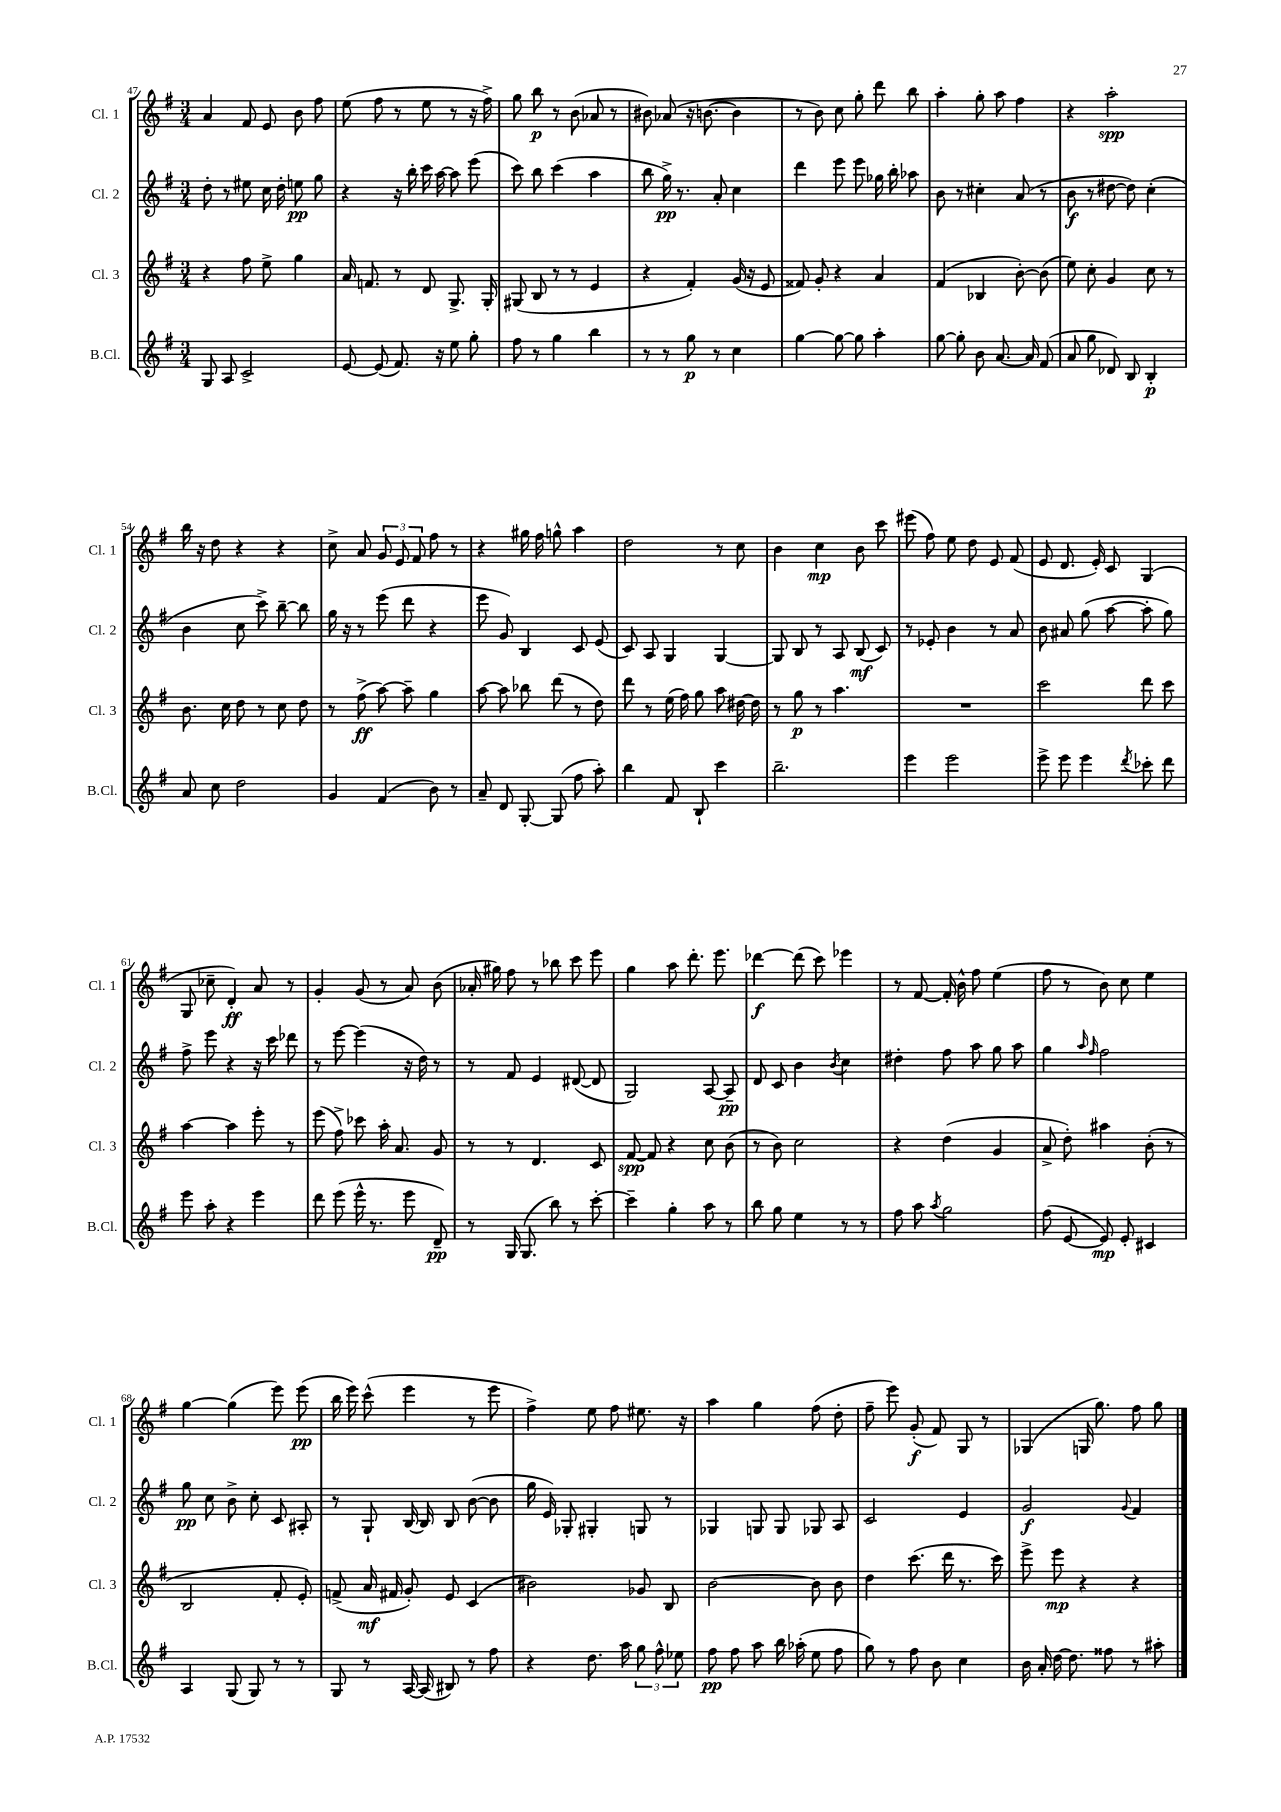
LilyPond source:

<<
\new StaffGroup <<
\new Staff = "s0" \with { instrumentName = "Cl. 1" shortInstrumentName = "Cl. 1" } {
    \clef treble \key g \major \numericTimeSignature \time 3/4
    \autoBeamOff a'4 fis'8 e'8 b'8 fis''8 |
    e''8( fis''8 r8 e''8 r8 r16 fis''16->) |
    g''8 b''8\p r8 b'8( aes'8 r8 |
    bis'8) aes'8( r16 b'8.~ b'4 |
    r8 b'8) c''8 g''8-. d'''8 b''8 |
    a''4-. g''8-. a''8 fis''4 |
    r4 a''2-.\spp |
    b''16 r16 d''8 r4 r4 |
    c''8-> a'8 \tuplet 3/2 { g'8 e'8 fis'8 } fis''8 r8 |
    r4 gis''16 fis''16 g''8-^ a''4 |
    d''2 r8 c''8 |
    b'4 c''4\mp b'8 c'''8 |
    eis'''8( fis''8) e''8 d''8 e'8 fis'8( |
    e'8 d'8. e'16-.) c'8 g4( |
    g8 ces''8-- d'4-.\ff) a'8 r8 |
    g'4-. g'8( r8 a'8) b'8( |
    aes'16-. gis''16) fis''8 r8 bes''8 c'''8 e'''8 |
    g''4 a''8 d'''8.-. e'''8. |
    des'''4~\f des'''8( c'''8) ees'''4 |
    r8 fis'8~ fis'16-. b'16-^ fis''8 e''4( |
    fis''8 r8 b'8) c''8 e''4 |
    g''4~ g''4( e'''8) e'''8\pp( |
    b''16 e'''16) c'''8-^( e'''4 r8 e'''8 |
    fis''4->) e''8 fis''8 eis''8. r16 |
    a''4 g''4 fis''8( d''8-. |
    fis''8-- e'''8) g'8-.\f( fis'8) g8 r8 |
    ges4( g16 g''8.) fis''8 g''8 \bar "|." |
}
\new Staff = "s1" \with { instrumentName = "Cl. 2" shortInstrumentName = "Cl. 2" } {
    \clef treble \key g \major \numericTimeSignature \time 3/4
    \autoBeamOff d''8-. r8 eis''8 c''16 d''16-. e''8\pp g''8 |
    r4 r16 b''16-. c'''16 a''16~ a''8 e'''8( |
    c'''8) b''8 c'''4( a''4 |
    b''8 g''16->\pp) r8. a'8-. c''4 |
    d'''4 e'''8 e'''8 ges''16 b''16-. aes''8 |
    b'8 r8 cis''4-. a'8( r8 |
    b'8\f r8 dis''8~ dis''8) c''4-.( |
    b'4 c''8 c'''8->) b''8~-- b''8 |
    g''16 r16 r8 e'''8( d'''8 r4 |
    e'''8 g'8) b4 c'8 e'8( |
    c'8) a8 g4 g4~ |
    g8 b8 r8 a8 b8\mf( c'8) |
    r8 ees'8-. b'4 r8 a'8 |
    b'8 ais'8 g''8( a''8~ a''8-. g''8) |
    fis''8-> e'''8 r4 r16 c'''16 des'''8 |
    r8 e'''8~ e'''4( r16 d''16) r8 |
    r8 fis'8 e'4 dis'8~( dis'8 |
    g2) a8~ a8--\pp |
    d'8 c'8 b'4 \acciaccatura { b'8 } c''4 |
    dis''4-. fis''8 a''8 g''8 a''8 |
    g''4 \grace { a''16 fis''16 } fis''2 |
    g''8\pp c''8 b'8-> c''8-. c'8 ais8-. |
    r8 g8-! b16~ b16 b8 b'8~( b'8 |
    g''16 e'16) ges8-. gis4-. g8 r8 |
    ges4 g8 g8 ges8 a8 |
    c'2 e'4 |
    g'2\f \appoggiatura { g'8 } fis'4 \bar "|." |
}
\new Staff = "s2" \with { instrumentName = "Cl. 3" shortInstrumentName = "Cl. 3" } {
    \clef treble \key g \major \numericTimeSignature \time 3/4
    \autoBeamOff r4 fis''8 e''8-> g''4 |
    a'16 f'8. r8 d'8 g8.-> g16-. |
    gis8( b8 r8 r8 e'4 |
    r4 fis'4-.) g'16( r16 e'8 |
    fisis'8) g'8-. r4 a'4 |
    fis'4( bes4 b'8~-.) b'8( |
    e''8) c''8-. g'4 c''8 r8 |
    b'8. c''16 d''8 r8 c''8 d''8 |
    r8 fis''8->\ff( a''8~) a''8-- g''4 |
    a''8~ a''8 bes''8 d'''8( r8 d''8) |
    d'''8 r8 e''16( fis''16) g''8 a''8 dis''16~ dis''16 |
    r8 g''8\p r8 a''4. |
    R2. |
    c'''2 d'''8 c'''8 |
    a''4~ a''4 e'''8-. r8 |
    e'''8( fis''8->) ces'''8 a''16-. a'8. g'8 |
    r8 r8 d'4. c'8 |
    fis'8~\spp fis'8 r4 c''8 b'8( |
    r8 b'8) c''2 |
    r4 d''4( g'4 |
    a'8-> d''8-.) ais''4 b'8-.( r8 |
    b2 fis'8-. e'8-.) |
    f'8->( a'16\mf fis'16 g'8-.) e'8 c'4( |
    bis'2) ges'8 b8 |
    b'2~ b'8 b'8 |
    d''4 c'''8.( d'''16 r8. c'''16) |
    e'''8-> e'''8\mp r4 r4 \bar "|." |
}
\new Staff = "s3" \with { instrumentName = "B.Cl." shortInstrumentName = "B.Cl." } {
    \clef treble \key g \major \numericTimeSignature \time 3/4
    \autoBeamOff g8 a8 c'2-> |
    e'8~ e'8( fis'8.) r16 e''8 g''8-. |
    fis''8 r8 g''4 b''4 |
    r8 r8 g''8\p r8 c''4 |
    g''4~ g''8~ g''8 a''4-. |
    g''8~ g''8-. b'8 a'8.~ a'16 fis'8( |
    a'8 g''8 des'8) b8 b4-.\p |
    a'8 c''8 d''2 |
    g'4 fis'4( b'8) r8 |
    a'8-- d'8 g8~-. g8( fis''8 a''8-.) |
    b''4 fis'8 b8-! c'''4 |
    b''2.-- |
    e'''4 e'''2 |
    e'''8-> e'''8 e'''4 \acciaccatura { d'''8 } ces'''8-. d'''8 |
    e'''8 a''8-. r4 e'''4 |
    d'''8 e'''8( e'''16-^ r8. e'''8 d'8--\pp) |
    r8 g16 g8.( b''8) r8 c'''8~-. |
    c'''4-- g''4-. a''8 r8 |
    b''8 g''8 e''4 r8 r8 |
    fis''8 a''8 \acciaccatura { a''8 } g''2 |
    fis''8( e'8~ e'8\mp) e'8-. cis'4 |
    a4 g8( g8) r8 r8 |
    g8 r8 a16~ a16( bis8) r8 fis''8 |
    r4 d''8. a''16 \tuplet 3/2 { g''8 fis''8-^ ees''8 } |
    fis''8\pp fis''8 a''8 b''16 aes''16-.( e''8 fis''8 |
    g''8) r8 fis''8 b'8 c''4 |
    b'16 a'16-. d''16~ d''8. fisis''8 r8 ais''8-. \bar "|." |
}
>>
>>
\layout { \context { \Score currentBarNumber = #47 } }
